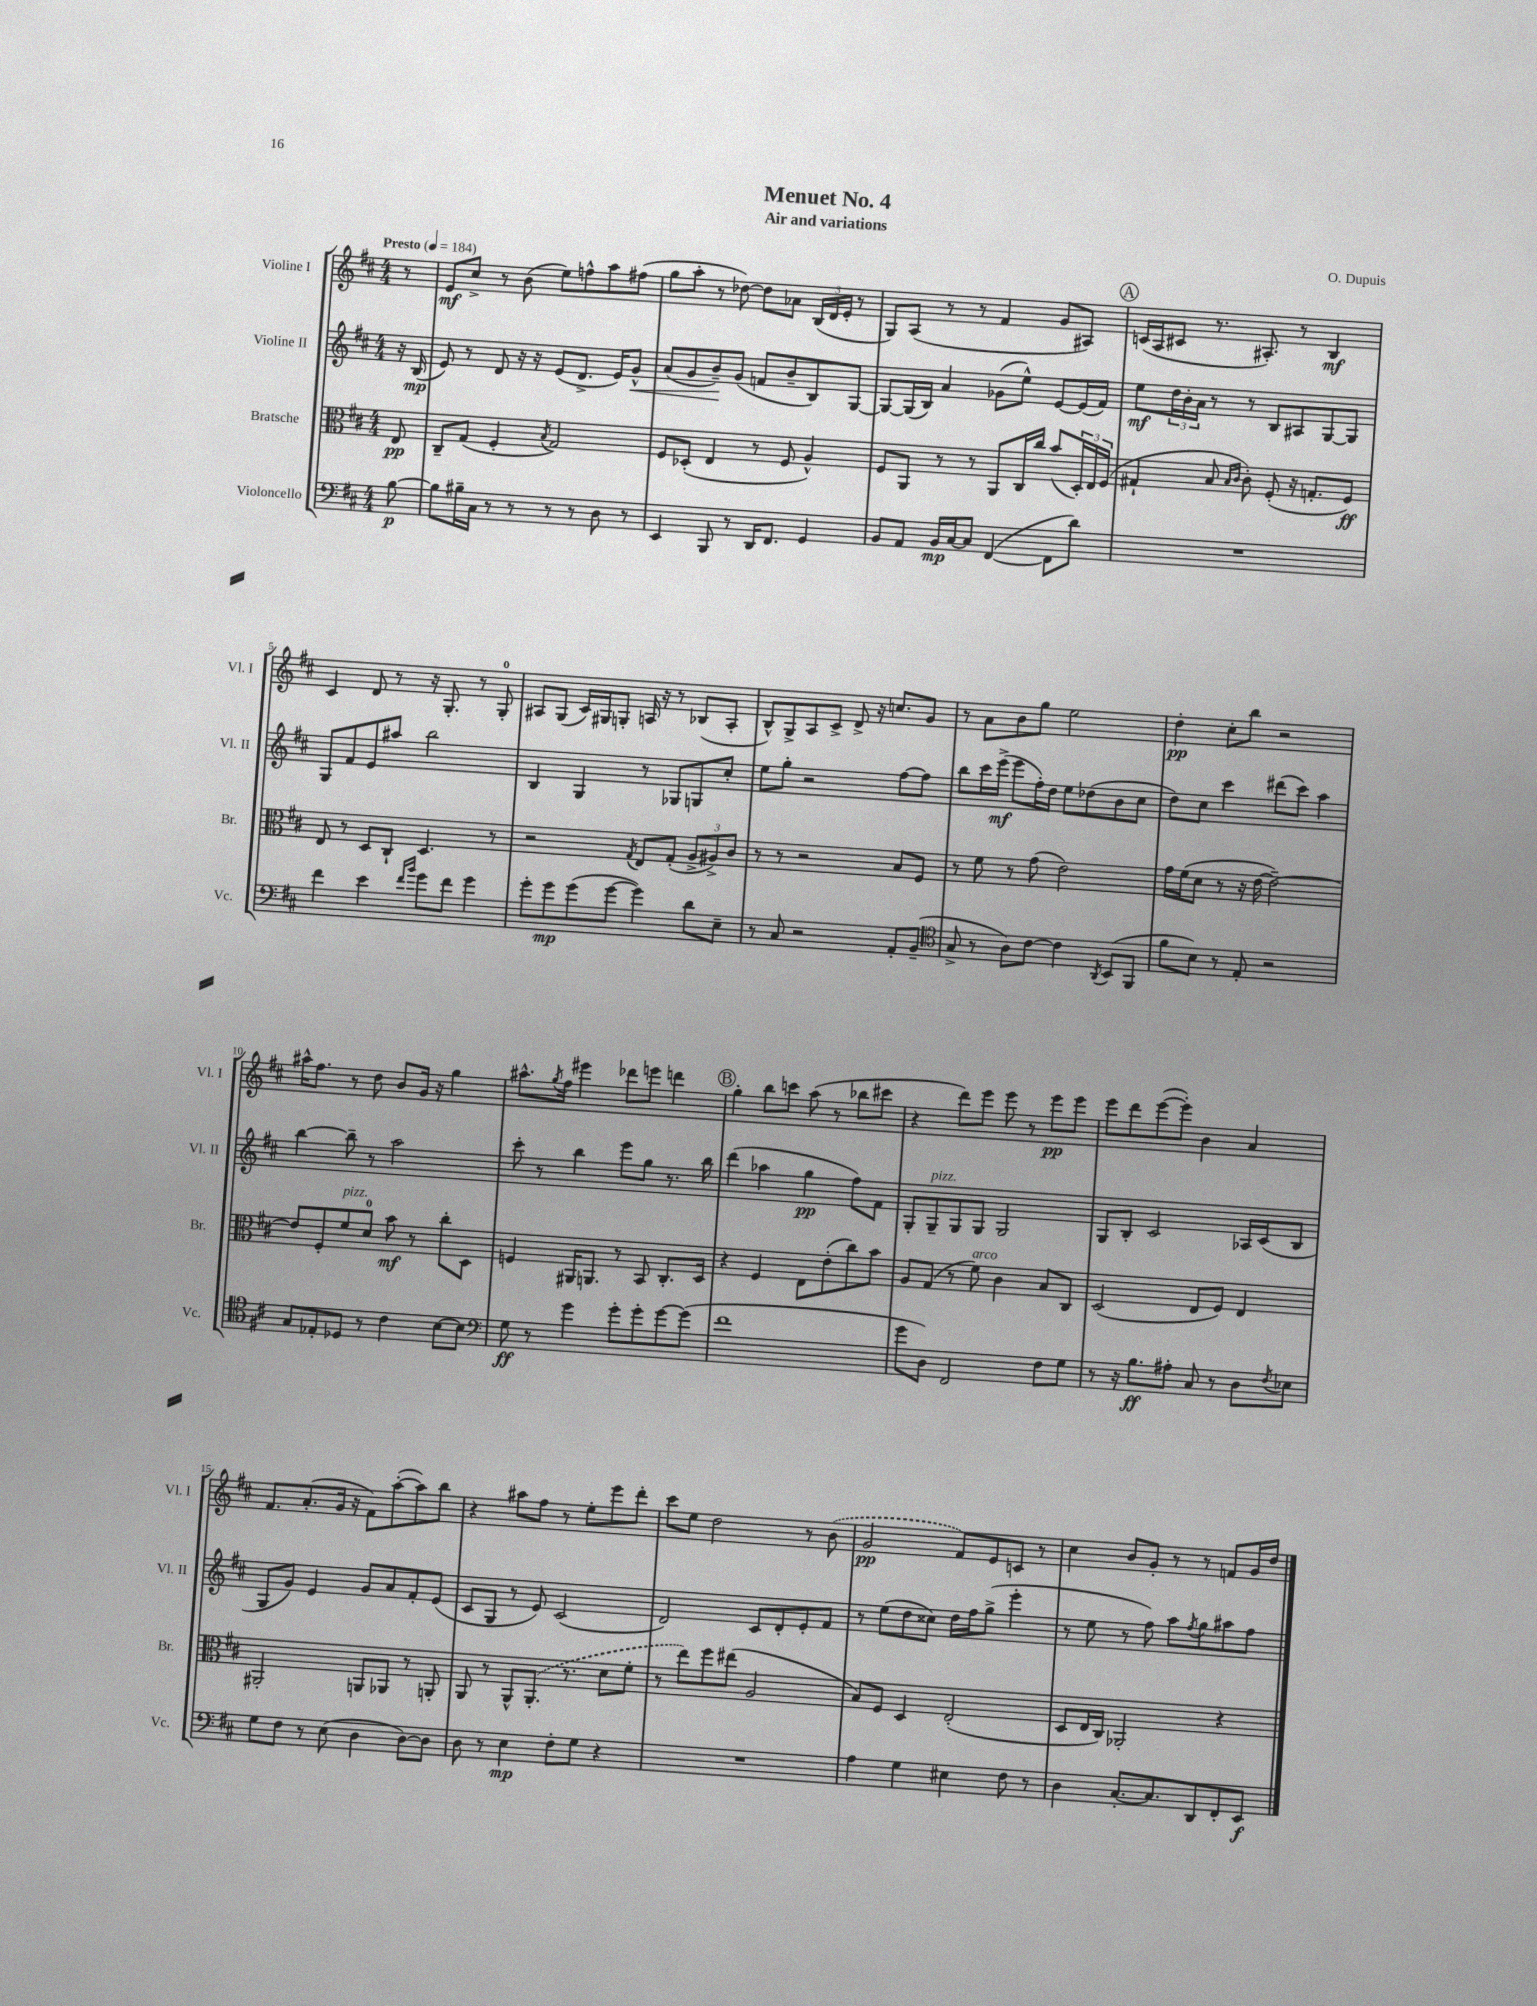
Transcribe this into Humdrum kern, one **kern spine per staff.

**kern	**dynam	**kern	**dynam	**kern	**dynam	**kern	**dynam
*part4	*part4	*part3	*part3	*part2	*part2	*part1	*part1
*staff4	*staff4	*staff3	*staff3	*staff2	*staff2	*staff1	*staff1
*I"Violoncello	*	*I"Bratsche	*	*I"Violine II	*	*I"Violine I	*
*I'Vc.	*	*I'Br.	*	*I'Vl. II	*	*I'Vl. I	*
*clefF4	*	*clefC3	*	*clefG2	*	*clefG2	*
*k[f#c#]	*	*k[f#c#]	*	*k[f#c#]	*	*k[f#c#]	*
*M4/4	*	*M4/4	*	*M4/4	*	*M4/4	*
*MM184	*	*MM184	*	*MM184	*	*MM184	*
=	=	=	=	=	=	=	=
!	!	!	!	!	!	!LO:TX:a:B:t=Presto	!
[8B\	p	8E/	pp	16r	.	8r	.
.	.	.	.	(16B/	mp	.	.
=1	=1	=1	=1	=1	=1	=1	=1
8B\L]	.	8C#~/L	.	8e/)	.	8e/L	mf
16B#X~\L	.	(8G/J	.	8r	.	8cc#^/J	.
16C#\JJ	.	.	.	.	.	.	.
8r	.	4F#'/	.	8d/	.	8r	.
8r	.	.	.	16r	.	(8b\	.
.	.	.	.	16r	.	.	.
.	.	8qB/	.	.	.	.	.
8r	.	2G/)	.	(8e/L	.	8ee\L)	.
8r	.	.	.	8.d^/J	.	8ffn^^\	.
8D\	.	.	.	.	.	8aa\	.
.	.	.	.	16e/KL)	.	.	.
!	!	!	!	!	!LO:HP:b	!	!
8r	.	.	.	8g^^/J	<	(8ff#X\J	.
=2	=2	=2	=2	=2	=2	=2	=2
4EE/	.	8F#/L	.	(8a/L	.	8gg\L	.
.	.	(8D-X'/J	.	8g/	.	8aa'\J	.
8BBB/	.	4E/	.	8b~/)	.	8r	.
8r	.	.	.	(8g/J	[	[8dd-X\)	.
16DD/KL	.	8r	.	8fn/L	.	8dd-\L]	.
8.FF#/J	.	.	.	.	.	.	.
.	.	8F#/	.	8b~/	.	8a-X\J	.
4GG/	.	4A^^/)	.	8B/)	.	(24B/LL	.
.	.	.	.	.	.	24d/	.
.	.	.	.	.	.	24e'/JJ	.
.	.	.	.	[8G/J	.	8r	.
=3	=3	=3	=3	=3	=3	=3	=3
8BB/L	.	8F#/L	.	8G/L_	.	8G/L)	.
8AA/J	.	8AA/J	.	(16G/L]	.	(8A/J	.
.	.	.	.	16B/JJ)	.	.	.
16BB/LL	mp	8r	.	4a/	.	8r	.
[16C#/J	.	.	.	.	.	.	.
8C#/J]	.	8r	.	.	.	8r	.
([4FF#/	.	8AA/L	.	(8g-X\L	.	4f#/	.
.	.	16C#/L	.	8ee^^\J)	.	.	.
.	.	16cc#/JJ	.	.	.	.	.
8FF#\L]	.	(8b/L	.	[8e/L	.	8g/L	.
8d\J)	.	24D'/L)	.	(16e/L]	.	8A#X/J)	.
.	.	24E/	.	.	.	.	.
.	.	.	.	16f#/JJ)	.	.	.
.	.	(24F#/JJ	.	.	.	.	.
!!LO:REH:place=s1:t=A
=4	=4	=4	=4	=4	=4	=4	=4
1r	.	4G#X`/	.	8ee\L	mf	(16cn/LL	.
.	.	.	.	.	.	16A/J	.
.	.	.	.	24dd\L	.	8c#X/J	.
.	.	.	.	24b'\	.	.	.
.	.	.	.	24a\JJ	.	.	.
.	.	8B/	.	8r	.	8.r	.
.	.	16qqB/LL	.	.	.	.	.
.	.	16qqc#/JJ	.	.	.	.	.
.	.	8c#'\)	.	8r	.	.	.
.	.	.	.	.	.	8.A#X'/)	.
.	.	(8F#'/	.	8B/L	.	.	.
.	.	16r	.	8A#X/	.	8r	.
.	.	8.Gn'/L	.	.	.	.	.
.	.	.	.	[8G/	.	4B/	mf
.	.	8F#/J)	ff	8G/J]	.	.	.
!!LO:LB:g=z
=5	=5	=5	=5	=5	=5	=5	=5
4f#\	.	8E/	.	8G/L	.	4c#/	.
.	.	8r	.	8f#/	.	.	.
4e\	.	8D/L	.	8e/	.	8d/	.
.	.	8C#`/J	.	8aa#X/J	.	8r	.
16qqf#/LL	.	.	.	.	.	.	.
16qqb/JJ	.	.	.	.	.	.	.
8g\L	.	4.D/	.	2bb\	.	16r	.
.	.	.	.	.	.	8.G'/	.
8f#\J	.	.	.	.	.	.	.
4g\	.	.	.	.	.	8r	.
.	.	8r	.	.	.	8G'/	.
=6	=6	=6	=6	=6	=6	=6	=6
8g'\L	.	2r	.	4B/	.	8A#X/L	.
8g\	mp	.	.	.	.	(8G/J	.
(8g\	.	.	.	4G/	.	16c#/LL)	.
.	.	.	.	.	.	16G#X/J	.
[8g\J	.	.	.	.	.	8Gn'/J	.
.	.	8qG/	.	.	.	.	.
4g\])	.	8E/L	.	8r	.	16An/	.
.	.	.	.	.	.	16r	.
.	.	(8G'/J	.	8G-X/L	.	8r	.
8d\L	.	12A^/L	.	8Gn/	.	(8B-X/L	.
.	.	12A#X^/)	.	.	.	.	.
8E~\J	.	.	.	8cc#'/J	.	8A'/J	.
.	.	12c#/J	.	.	.	.	.
=7	=7	=7	=7	=7	=7	=7	=7
8r	.	8r	.	8ee\L	.	8B^^/L)	.
8C#/	.	8r	.	8gg'\J	.	8G^/	.
2r	.	2r	.	2r	.	8A/	.
.	.	.	.	.	.	8c#^/J	.
.	.	.	.	.	.	8d^/	.
.	.	.	.	.	.	16r	.
.	.	.	.	.	.	8.ccn/L	.
8AA'/L	.	8B/L	.	[8ff#\L	.	.	.
(8BB~/J	.	8F#/J	.	8ff#\J]	.	8g/J	.
=8	=8	=8	=8	=8	=8	=8	=8
*clefC4	*	*	*	*	*	*	*
8G^/	.	8r	.	8bb\L	.	8r	.
8r	.	8f#\	.	16ccc#\L	.	8a\L	.
.	.	.	.	(16eee^\JJ	mf	.	.
8A\L)	.	8r	.	8eee\L	.	8b\	.
[8c#\J	.	(8g\	.	16ff#'\L)	.	8gg\J	.
.	.	.	.	16dd\JJ	.	.	.
4c#\]	.	2e\)	.	8ee\L	.	2ee\	.
.	.	.	.	(8dd-X\	.	.	.
8qAA/	.	.	.	.	.	.	.
(8BB/L	.	.	.	8b\	.	.	.
8FF#/J	.	.	.	8cc#\J	.	.	.
=9	=9	=9	=9	=9	=9	=9	=9
8f#\L	.	16g\LL	.	8dd\L)	.	4dd'\	pp
.	.	(16f#\J	.	.	.	.	.
8B\J)	.	8d\J	.	8cc#\J	.	.	.
8r	.	8r	.	4ccc#\	.	8cc#'\L	.
8E'/	.	16r	.	.	.	8bb\J	.
.	.	[16e\	.	.	.	.	.
2r	.	2e~\_)	.	(8ddd#X\L	.	2r	.
.	.	.	.	8ccc#\J)	.	.	.
.	.	.	.	4aa\	.	.	.
!!LO:LB:g=z
=10	=10	=10	=10	=10	=10	=10	=10
8G/L	.	8e/L]	.	[4bb\	.	16aa#X^^\KL	.
.	.	.	.	.	.	8.ff#\J	.
8E-X'/	.	8F#'/	.	.	.	.	.
!	!	!LO:TX:a:i:t=pizz.	!	!	!	!	!
8D-X/J	.	8f#/	.	8bb~\]	.	8r	.
8r	.	8d/J	.	8r	.	8dd\	.
4c#\	.	8b\	mf	2aa\	.	8b/L	.
.	.	8r	.	.	.	16g/Jk	.
.	.	.	.	.	.	16r	.
[8B\L	.	8cc#'\L	.	.	.	4gg\	.
8B\J]	.	8D\J	.	.	.	.	.
=11	=11	=11	=11	=11	=11	=11	=11
*clefF4	*	*	*	*	*	*	*
8G\	ff	4Fn/	.	8ccc#'\	.	8.aa#X^^\L	.
8r	.	.	.	8r	.	.	.
.	.	.	.	.	.	8qgg/	.
.	.	.	.	.	.	16ff#\Jk	.
4g\	.	16AA#X/KL	.	4bb\	.	4eee#X\	.
.	.	8.AAn/J	.	.	.	.	.
8g'\L	.	8r	.	8eee\L	.	8ddd-X\L	.
8g'\	.	8BB/	.	8gg\J	.	8eeen\J	.
[8g\	.	8.C#'/L	.	8.r	.	4dddn\	.
(8g\J]	.	.	.	.	.	.	.
.	.	16D/Jk	.	16bb\	.	.	.
!!LO:REH:place=s1:t=B
=12	=12	=12	=12	=12	=12	=12	=12
1f#	.	4r	.	(4ddd\	.	4gg'\	.
.	.	4F#/	.	4aa-X\	.	8bb\L	.
.	.	.	.	.	.	8cccn\J	.
.	.	8E\L	.	4gg\	pp	(8aa\	.
.	.	(8e'\	.	.	.	8r	.
.	.	8cc#\)	.	8ff#\L)	.	8bb-X\L	.
.	.	8b\J	.	8f#\J	.	8ccc#X\J	.
=13	=13	=13	=13	=13	=13	=13	=13
8g\L	.	8A/L	.	8G'/L	.	4r	.
!	!	!	!	!LO:TX:a:i:t=pizz.	!	!	!
8D\J)	.	(8G/J	.	8G~/	.	.	.
2FF#/	.	8r	.	8G/	.	8ddd\L)	.
!	!	!LO:TX:a:i:t=arco	!	!	!	!	!
.	.	8f#\)	.	8G/J	.	8eee\J	.
.	.	4c#\	.	2G/	.	8eee\	.
.	.	.	.	.	.	8r	.
8F#\L	.	8B/L	.	.	.	8eee\L	pp
8G\J	.	8C#/J	.	.	.	8eee\J	.
=14	=14	=14	=14	=14	=14	=14	=14
8r	.	(2D/	.	8G/L	.	8eee\L	.
16r	.	.	.	8B'/J	.	8ddd\	.
8.B\L	ff	.	.	.	.	.	.
.	.	.	.	2c#/	.	([8eee\	.
8A#X'\J	.	.	.	.	.	8eee'\J])	.
8C#/	.	8E/L	.	.	.	4b\	.
8r	.	8F#/J)	.	.	.	.	.
8D\L	.	4E/	.	16A-X/LL	.	4a/	.
.	.	.	.	(16c#/J	.	.	.
8qF#/	.	.	.	.	.	.	.
8E-X\J	.	.	.	8B/J	.	.	.
!!LO:LB:g=z
=15	=15	=15	=15	=15	=15	=15	=15
8G\L	.	2AA#X'/	.	8G/L	.	8.f#/L	.
8F#\J	.	.	.	8g/J)	.	.	.
.	.	.	.	.	.	(8.a'/	.
8r	.	.	.	4e/	.	.	.
(8E\	.	.	.	.	.	16g/Jk	.
.	.	.	.	.	.	16r	.
4D\	.	8AAn/L	.	8g/L	.	8f#\L)	.
.	.	8AA-X/J	.	8a/	.	([8aa'\	.
[8D\L)	.	8r	.	8f#'/	.	8aa\])	.
8D\J]	.	8AAn'/	.	(8e/J	.	8bb\J	.
=16	=16	=16	=16	=16	=16	=16	=16
8D\	.	8AA/	.	8c#/L	.	4r	.
8r	.	8r	.	8G/J	.	.	.
4E\	mp	8AA^^/L	.	8r	.	8aa#X\L	.
.	.	(8.AA'/J	.	8e/)	.	8ff#\J	.
8F#'\L	.	.	.	(2c#/	.	8r	.
.	.	8.r	.	.	.	.	.
8G\J	.	.	.	.	.	8ee'\L	.
4r	.	8d\L	.	.	.	8eee\	.
.	.	8f#'\J	.	.	.	8ddd'\J	.
=17	=17	=17	=17	=17	=17	=17	=17
1r	.	8r	.	2d/)	.	8ccc#\L	.
.	.	8ee\L)	.	.	.	8ee\J	.
.	.	8ff#\	.	.	.	2dd\	.
.	.	(8ee#X\J	.	.	.	.	.
.	.	2A/	.	8c#/L	.	.	.
.	.	.	.	8d'/	.	.	.
.	.	.	.	8e'/	.	8r	.
.	.	.	.	8f#/J	.	(8b\	.
=18	=18	=18	=18	=18	=18	=18	=18
4A\	.	8B/L)	.	8r	.	2g/	pp
.	.	8F#/J	.	(8ee\L	.	.	.
4G\	.	4D/	.	8dd\	.	.	.
.	.	.	.	8cc##X\J)	.	.	.
4E#X\	.	(2E'/	.	16dd\LL	.	8f#/L)	.
.	.	.	.	16ff#\J	.	.	.
.	.	.	.	(8gg^\J	.	8e/	.
8F#\	.	.	.	4eee'\	.	8cn/J	.
8r	.	.	.	.	.	8r	.
=19	=19	=19	=19	=19	=19	=19	=19
4D\	.	8D/L	.	8r	.	4cc#\	.
.	.	16E/L	.	8ee\	.	.	.
.	.	16C#/JJ)	.	.	.	.	.
[8.C#'/L	.	2AA-X'/	.	8r	.	8b/L	.
.	.	.	.	8ff#\)	.	8g'/J	.
8.C#/]	.	.	.	.	.	.	.
.	.	.	.	8aa\L	.	8r	.
.	.	.	.	8qff#/	.	.	.
8DD/	.	.	.	8gg\	.	8r	.
8FF#'/	.	4r	.	8aa#X\	.	8fn/L	.
8EE/J	f	.	.	8ff#\J	.	16g/L	.
.	.	.	.	.	.	16dd/JJ	.
==	==	==	==	==	==	==	==
*-	*-	*-	*-	*-	*-	*-	*-
